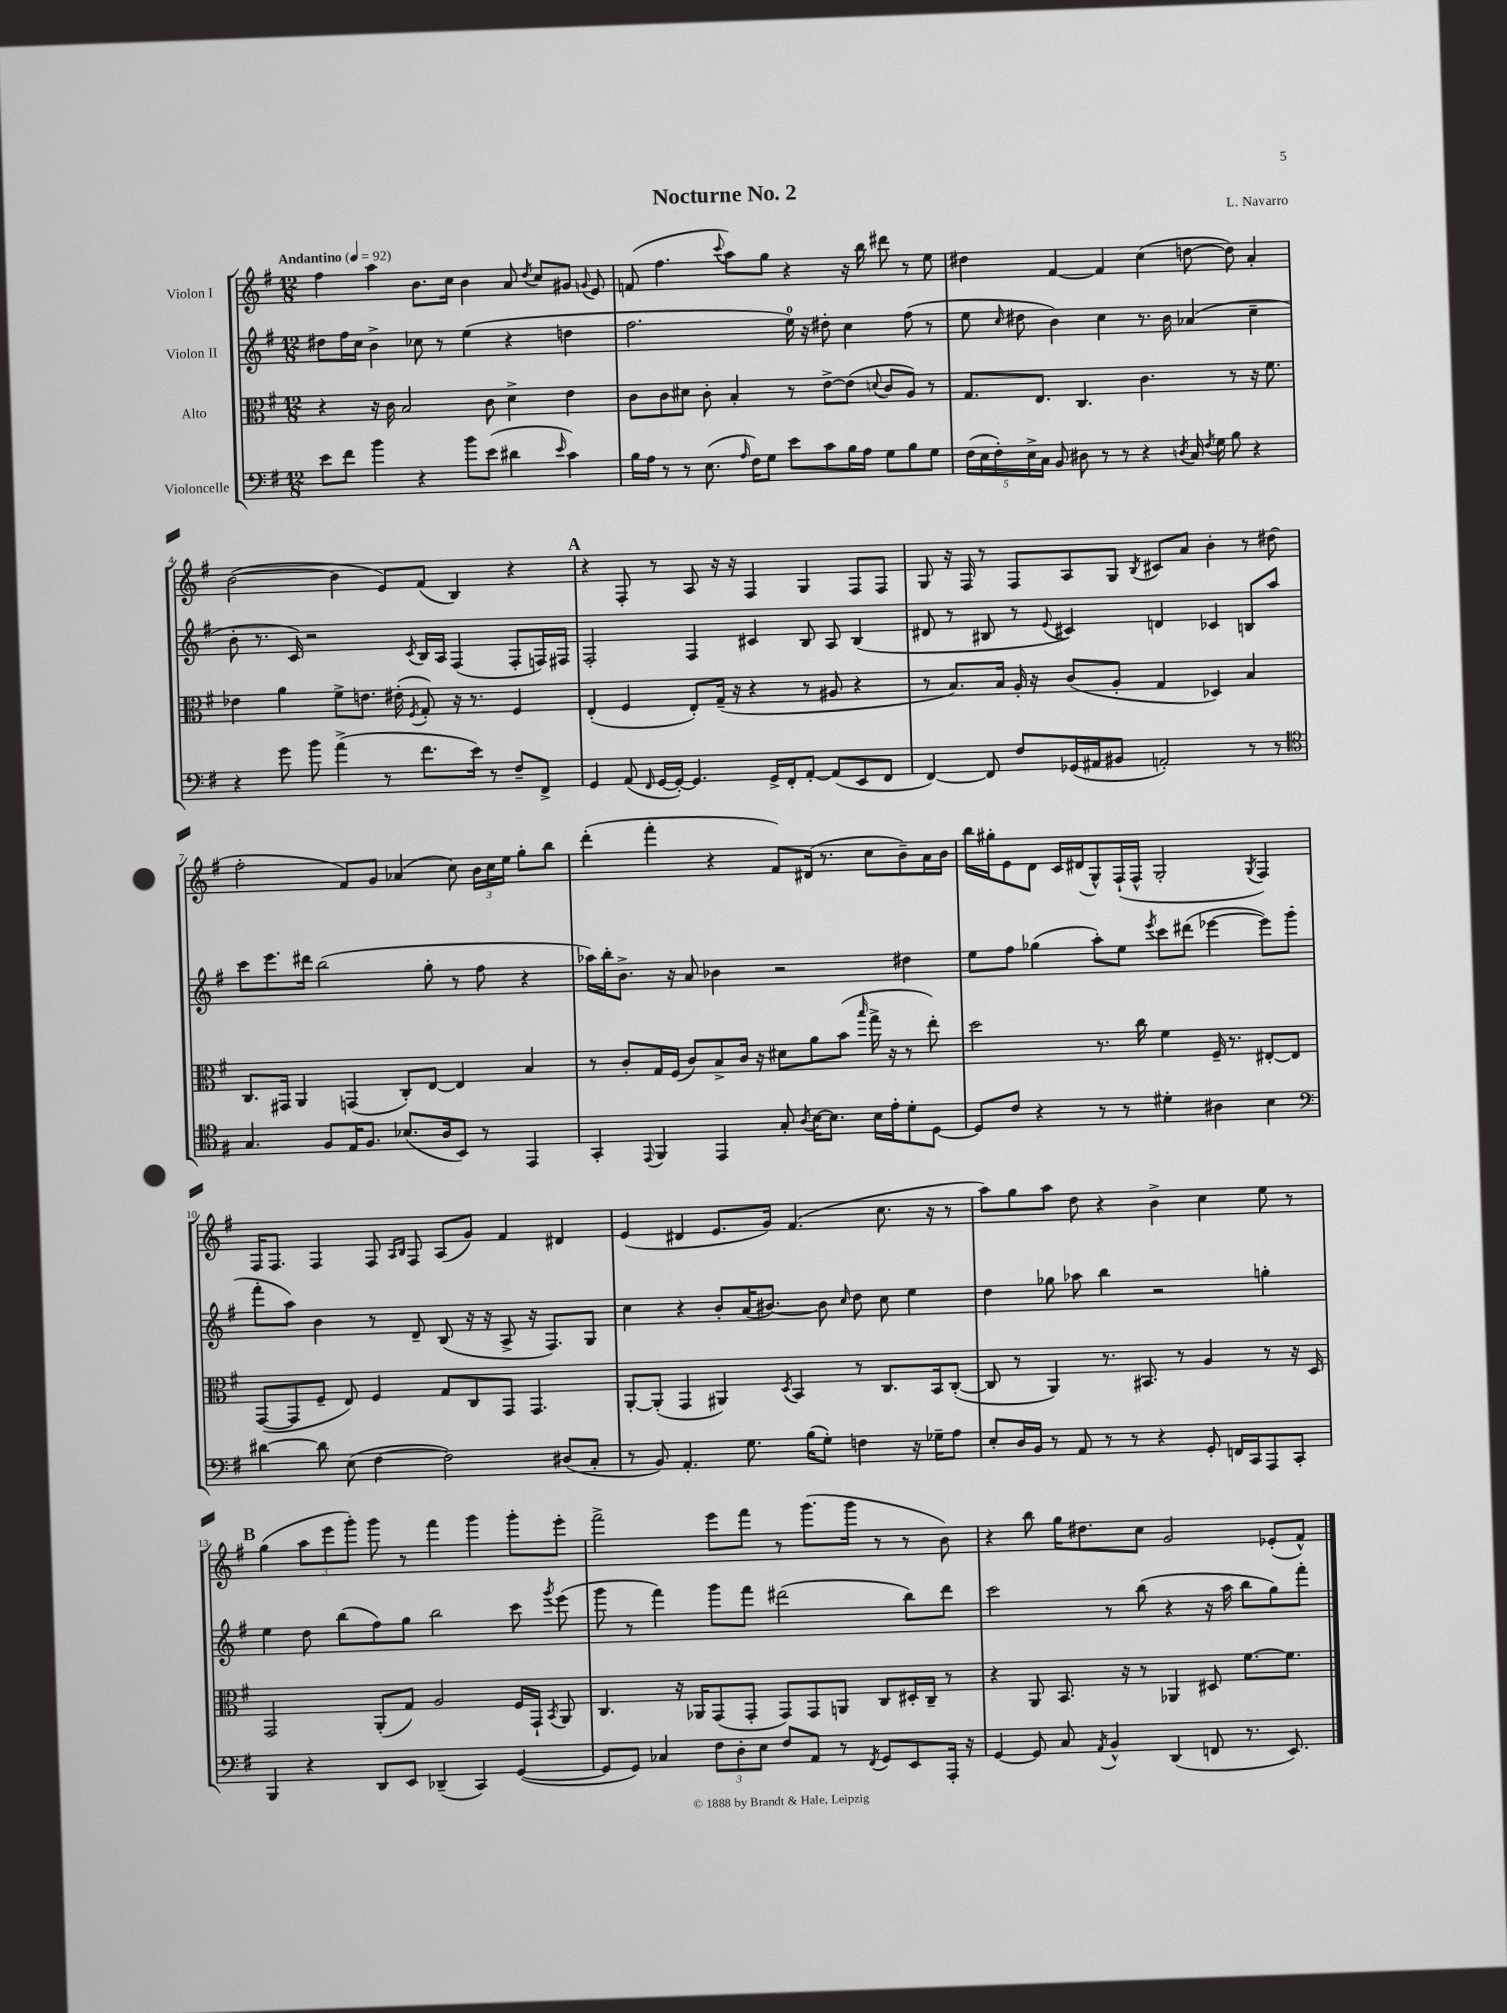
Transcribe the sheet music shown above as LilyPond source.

\header { title = "Nocturne No. 2" composer = "L. Navarro" }
<<
\new StaffGroup <<
\new Staff = "s0" \with { instrumentName = "Violon I" } {
    \clef treble \key g \major \numericTimeSignature \time 12/8 \tempo "Andantino" 4 = 92
    \autoBeamOff fis''4 a''4 b'8.[ c''16] b'4 a'8 \acciaccatura { d''8 } c''8[ gis'8] \appoggiatura { g'8 } e'8 |
    f'8( fis''4. \appoggiatura { c'''8 } a''8[) g''8] r4 r16 b''16 dis'''8 r8 e''8 |
    dis''4 fis'4~ fis'4 c''4( d''8~ d''8) a'4-. |
    b'2~( b'4 e'8[) fis'8]( b4) r4 |
    \mark \markup { \bold "A" } r4 fis8-. r8 a8 r16 r16 fis4 g4 fis8[ fis8] |
    g8 r16 fis16 r8 fis8[ a8 g8] \acciaccatura { b8 } cis'8[ a'8] b'4-. r8 dis''8( |
    fis''2-. fis'8[) g'8] aes'4( c''8) \tuplet 3/2 { b'16[ c''16 e''16] } g''8[-. b''8] |
    d'''4-.( fis'''4-. r4 fis'8[) dis'16]( r8. c''8[ b'8--) a'16 b'16] |
    b''16[ gis''16-. e'8 d'8] c'16[ dis'16( g8-^) fis16-!( fis16]-^ g2-. \acciaccatura { g8 } fis4) |
    fis16[ fis8.] fis4 fis8 \grace { a16[ b16] } fis8 a8[( g'8]) fis'4 dis'4 |
    e'4( dis'4 e'8.[ g'16]) fis'4.( c''8. r16 r8 |
    a''8[) g''8 a''8] d''8 r4 b'4-> c''4 e''8 r8 |
    \mark \markup { \bold "B" } g''4( \tuplet 3/2 { a''8[ e'''8 g'''8]-.) } g'''8 r8 fis'''4 g'''4 g'''8[-. e'''8]-. |
    fis'''2-> e'''8[ fis'''8] r8 g'''8.[( g'''16] r8 r8 b'8) |
    r4 b''8 g''16[ dis''8. c''8] g'2 ees'8[-.( fis'8]-^) \bar "|." |
}
\new Staff = "s1" \with { instrumentName = "Violon II" } {
    \clef treble \key g \major \numericTimeSignature \time 12/8
    \autoBeamOff dis''8[ fis''16 c''16] b'4-> ces''8 r8 e''4( r4 d''4 |
    fis''2. e''16-0) r16 dis''8-. c''4 fis''8( r8 |
    e''8 \grace { c''16 } dis''8 b'4) c''4 r8. b'16 aes'4( c''4-- |
    b'8-. r8. c'16) r2 \acciaccatura { c'8 } b16[ a16] fis4( fis8[-. f16) fis16] |
    \mark \markup { \bold "A" } fis2-. fis4 cis'4 b8 a8 b4( |
    dis'8 r8 bis8 r8 \appoggiatura { e'8 } cis'4) d'4 ces'4 b8[ a''8] |
    c'''8[ e'''8. dis'''16] b''2( g''8-. r8 fis''8 r4 |
    aes''16[) b''16-. b'8.]-> r16 a'8 bes'4 r2 dis''4 |
    e''8[ fis''8] ges''4( a''8[-.) e''8] \acciaccatura { e'''8 } c'''8[ dis'''8]( ees'''4~ ees'''8[) g'''8]( |
    fis'''8[-. a''8]) b'4 r8 d'8-- b8( r16 r16 a8-> r16 fis8.[) g8] |
    c''4 r4 b'8[-. a'16( bis'8.]~) bis'8 \grace { c''16 } d''8 c''8 e''4 |
    d''4 ges''8 aes''8 b''4 r2 g''4-. |
    \mark \markup { \bold "B" } e''4 d''8 b''8[( fis''8) g''8] b''2 c'''8 \acciaccatura { g'''8 } e'''8( |
    g'''8 r8 fis'''4) g'''8[ fis'''8] dis'''2( b''8[) dis'''8] |
    c'''2 r8 b''8( r4 r16 a''16 b''8[ g''8) fis'''8]-. \bar "|." |
}
\new Staff = "s2" \with { instrumentName = "Alto" } {
    \clef alto \key g \major \numericTimeSignature \time 12/8
    \autoBeamOff r4 r16 c'16 b2 c'8 d'4-> e'4 |
    c'8[ c'8 dis'8] c'8-. b4-. r8 e'8[~-> e'8]( \appoggiatura { d'8 } c'8[ a8]) r8 |
    g8.[ e8.] c4. c'4. r8 r16 fis'8. |
    ees'4 a'4 fis'8[-> e'8.] eis'16-.( \acciaccatura { fis8 } g8-.) r16 r8. fis4 |
    \mark \markup { \bold "A" } e4-.( fis4 e8[-.) g16]--( r16 r4 r8 ais8 r4 |
    r8 b8.[) b16] a16-. r16 c'8[( a8]-. g4 des4) b4 |
    c8.[ gis,16] a,4 g,4( c8[-.) e8]~ e4 b4 |
    r8 c'8[-. g16 fis16]( c'8[) b8-> c'16] r16 dis'8[ a'8 b'8]( \grace { b''16 } g''16-> r16 r8 e''8-.) |
    d''2 r8. c''16 fis'4 fis16-- r8. eis8[~-. eis8] |
    g,8[~( g,8 fis8]-- e8) fis4 g8[ c8 g,8] g,4. |
    a,8[~-. a,8]-.( g,4 ais,4) \acciaccatura { d8 } b,4 r8 c8.[ b,16 c8]~-.( |
    c8 r8 a,4) r8. bis,8. r8 a4 r8 r16 d16 |
    \mark \markup { \bold "B" } g,2 a,8[-.( g8]) a2 fis16[ g,16]-! \acciaccatura { b,8 } a,8 |
    c4. r16 aes,16[ g,8( g,8]-. g,8[) g,8 a,8] c8[ dis16-. c16]-- r8 |
    r4 a,8 b,8. r16 r8 aes,4 dis8 fis'8.[~ fis'8.] \bar "|." |
}
\new Staff = "s3" \with { instrumentName = "Violoncelle" } {
    \clef bass \key g \major \numericTimeSignature \time 12/8
    \autoBeamOff e'8[ fis'8] b'4 r4 b'8[ e'8]( dis'4 \grace { e'16 } c'4) |
    b16[ a16] r8 r8 e8.( \grace { a16 } fis16[) g8] e'8[ c'8 b16 a16] g8[ b8 g8] |
    \tuplet 5/4 { fis16[( e16 fis16-.) e16-> c16] } b,8 dis8 r8 r8 r4 \acciaccatura { d8 } c16 \acciaccatura { fis8 } g16 b8 r4 |
    r4 g'8 b'8 a'4->( r8 fis'8.[ e'16]) r8 fis8[-- fis,8]-> |
    \mark \markup { \bold "A" } g,4 a,8( \grace { fis,16 } g,16[~ g,16]~-.) g,4. g,16[-> fis,16-. a,8]~-. a,8[( e,8 fis,8] |
    fis,4~) fis,8 fis8[ ges,16( ais,16 bis,8] a,2-.) r8 r8 |
    \clef tenor g4. fis8[ e16 fis8.] bes8.[( a16 b,8]) r8 e,4 |
    g,4-. \appoggiatura { e,8 } fis,4 e,4 g8-. \acciaccatura { a8 } b16[~ b8.] b16[ e'16-. d'8-. d8]~ |
    d8[ c'8] r4 r8 r8 dis'4-. ais4 b4 |
    \clef bass dis'4~ dis'8 e8( fis4~ fis2) dis8[( c8]-. |
    r8 b,8) a,4.-. g8. b16[( g8]-.) f4 r16 ges16[-- a8] |
    e8[-. d16 b,16] r8 a,8 r8 r8 r4 g,8-. f,16[ c,16 a,,8 c,8]-. |
    \mark \markup { \bold "B" } b,,4 r4 d,8[ e,8] des,4--( c,4) g,4~( |
    g,8[ g,8]) ces4 \tuplet 3/2 { fis8[ d8-. e8] } fis8[ a,8] r8 \acciaccatura { fis,8 } g,8[ e,8 a,,16]-. r16 |
    g,4~ g,8 c8 \acciaccatura { a,8 } b,4-^ d,4( f,8 r8. e,8.) \bar "|." |
}
>>
>>
